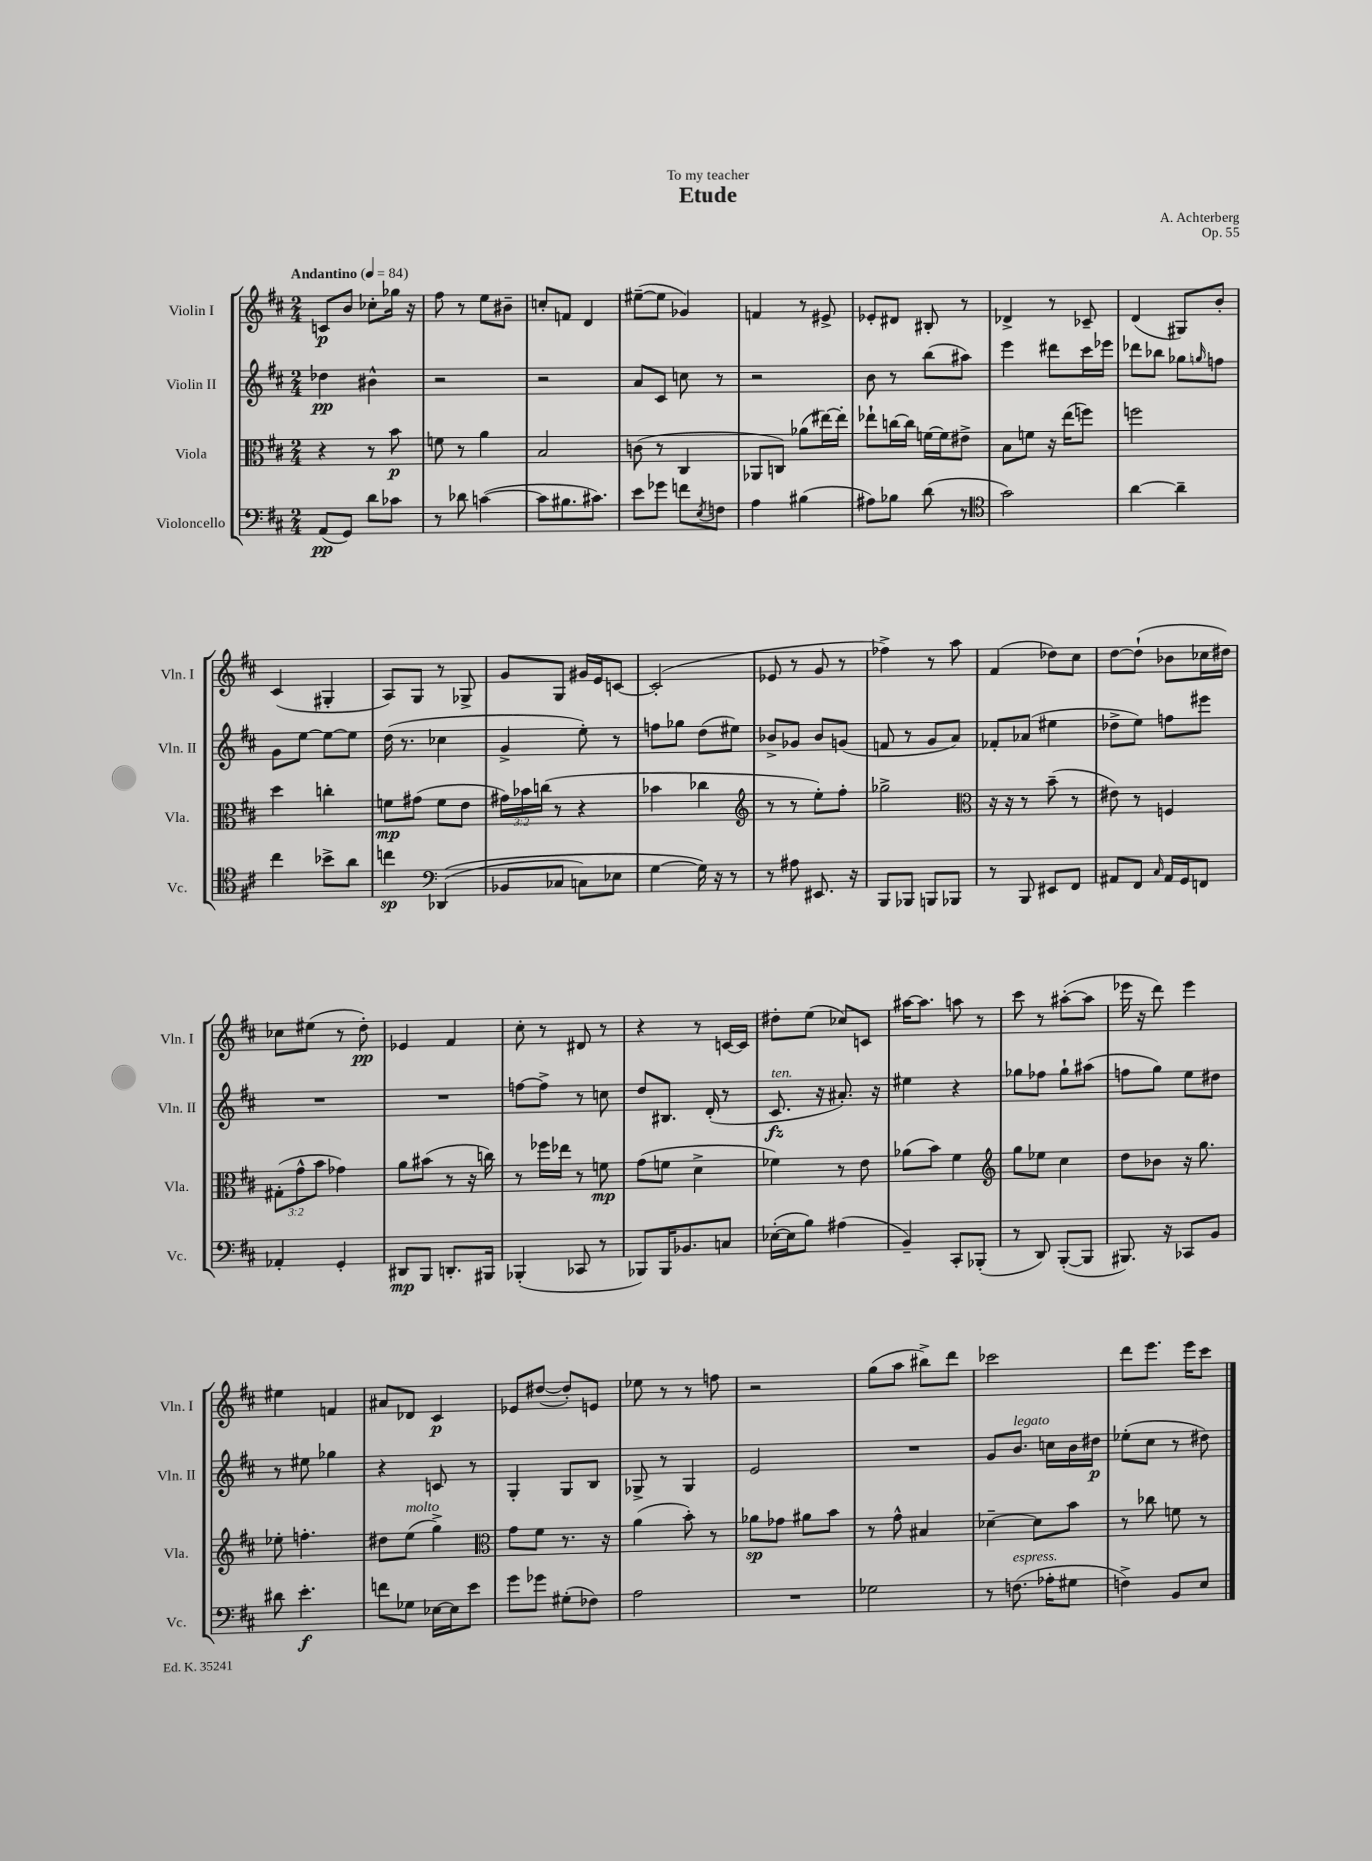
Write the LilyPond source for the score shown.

\header { title = "Etude" composer = "A. Achterberg" dedication = "To my teacher" opus = "Op. 55" }
<<
\new StaffGroup <<
\new Staff = "s0" \with { instrumentName = "Violin I" shortInstrumentName = "Vln. I" } {
    \clef treble \key d \major \numericTimeSignature \time 2/4 \tempo "Andantino" 4 = 84
    c'8\p b'8 ces''8-. ges''16 r16 |
    fis''8 r8 e''8 bis'8-- |
    c''8-. f'8 d'4 |
    eis''8~--( eis''8 ges'4) |
    f'4 r8 eis'8-> |
    ees'8-. dis'8 bis8-. r8 |
    des'4-> r8 ces'8-- |
    d'4( gis8) b'8-. |
    cis'4( gis4-. |
    a8) g8 r8 ges8-> |
    g'8 g8 gis'16 e'16 c'8~ |
    c'2-.( |
    ees'8 r8 g'8 r8 |
    fes''4->) r8 a''8 |
    fis'4( des''8) cis''8 |
    d''8~ d''8-!( bes'8 ces''16 dis''16) |
    ces''8 eis''8( r8 d''8-.\pp) |
    ees'4 fis'4 |
    cis''8-. r8 dis'8 r8 |
    r4 r8 c'16~ c'16 |
    dis''8-. e''8( ces''8) c'8 |
    ais''16~ ais''8. a''8 r8 |
    cis'''8 r8 ais''8~-.( ais''8 |
    ees'''16 r16 d'''8) ees'''4 |
    eis''4 f'4 |
    ais'8 des'8 cis'4\p |
    ees'8 dis''8~( dis''8-.) e'8 |
    ees''8 r8 r8 f''8 |
    r2 |
    g''8( a''8 bis''8->) d'''8 |
    ces'''2 |
    d'''8 e'''8. e'''16 cis'''8 \bar "|." |
}
\new Staff = "s1" \with { instrumentName = "Violin II" shortInstrumentName = "Vln. II" } {
    \clef treble \key d \major \numericTimeSignature \time 2/4
    des''4\pp bis'4-^ |
    r2 |
    r2 |
    a'8 cis'8 c''8 r8 |
    r2 |
    b'8 r8 b''8( ais''8) |
    e'''4 dis'''8 cis'''16 ees'''16 |
    des'''8 bes''8 ges''8 \grace { g''16 } f''8 |
    g'8 e''8~ e''8~ e''8 |
    d''16( r8. ces''4 |
    g'4-> e''8-.) r8 |
    f''8 ges''8 d''8( eis''8) |
    bes'8-> ges'8 bes'8 g'8( |
    f'8 r8 g'8 a'8) |
    fes'8-. aes'8( eis''4 |
    des''8-> e''8) f''8 eis'''8 |
    R2 |
    R2 |
    f''8~ f''8-> r8 c''8 |
    d''8 bis8. d'16-.( r8 |
    cis'8.\fz^\markup { \italic "ten." } r16 ais'8.-.) r16 |
    eis''4 r4 |
    ges''8 fes''8 ges''8-! ais''8( |
    f''8 g''8) e''8 dis''8 |
    r8 eis''8 ges''4 |
    r4 c'8 r8 |
    g4-. g8 b8 |
    ges8-> r8 ges4 |
    e'2 |
    R2 |
    g'8 b'8.^\markup { \italic "legato" } c''16 b'16 dis''16\p |
    ees''8-.( cis''8 r8 dis''8) \bar "|." |
}
\new Staff = "s2" \with { instrumentName = "Viola" shortInstrumentName = "Vla." } {
    \clef alto \key d \major \numericTimeSignature \time 2/4 \override Staff.TupletNumber.text = #tuplet-number::calc-fraction-text
    r4 r8 b'8\p |
    f'8 r8 a'4 |
    b2 |
    c'8( r8 cis4 |
    aes,8 c8) aes'8( eis''16~) eis''16-. |
    ees''8-! c''16~ c''16 f'16~ f'16 eis'8-> |
    b8 f'8 r16 e''16( f''8) |
    f''2 |
    d''4 c''4-. |
    f'8\mp gis'8( f'8 e'8 |
    \tuplet 3/2 { gis'16) bes'16 c''16( } r8 r4 |
    bes'4 ces''4 |
    \clef treble r8 r8 e''8-.) fis''8-. |
    ges''2-> |
    \clef alto r16 r16 r8 b'8--( r8 |
    eis'8) r8 f4 |
    \tuplet 3/2 { gis8-.( g'8-^ b'8 } ges'4) |
    a'8 bis'8( r8 r16 c''16) |
    r8 fes''16 ees''16 r8 f'8\mp |
    g'8( f'8 d'4-> |
    fes'4) r8 e'8 |
    aes'8( b'8) fis'4 |
    \clef treble g''8 ees''8 cis''4 |
    d''8 bes'8 r16 g''8. |
    ees''8-. f''4.-. |
    dis''8 e''8^\markup { \italic "molto" }( g''4->) |
    \clef alto g'8 fis'8 r8. r16 |
    a'4( b'8-.) r8 |
    aes'8\sp ges'8 ais'8 b'8 |
    r8 g'8-^ bis4 |
    des'4~-- des'8 b'8 |
    r8 ces''8 f'8 r8 \bar "|." |
}
\new Staff = "s3" \with { instrumentName = "Violoncello" shortInstrumentName = "Vc." } {
    \clef bass \key d \major \numericTimeSignature \time 2/4
    a,8\pp( g,8) d'8 ces'8 |
    r8 des'8 c'4~( |
    c'8 bis8. cis'8.) |
    e'8 ges'8 f'8 \acciaccatura { e8 } f8 |
    a4 bis4( |
    ais8) bes8 d'8( r8 |
    \clef tenor g'2) |
    a'4~ a'4-- |
    cis''4 bes'8-> a'8 |
    c''4\sp \clef bass des,4(\( |
    bes,8 ces8 c8) ees8 |
    g4~ g16\) r16 r8 |
    r8 ais8 eis,8. r16 |
    b,,8 bes,,8 b,,8 bes,,8 |
    r8 b,,8 eis,8 fis,8 |
    ais,8 fis,8 \grace { cis16 } ais,16 g,16 f,8 |
    aes,4-. g,4-. |
    dis,8\mp b,,8 d,8.-. bis,,16 |
    bes,,4-.( ces,8 r8 |
    bes,,8) bes,,16 bes,8. c8 |
    ees16~-.( ees16 b8) ais4( |
    b,4--) cis,8-. bes,,8-.( |
    r8 d,8) b,,8~-.( b,,8 |
    bis,,8.) r16 ces,8 b,8 |
    dis'8 e'4.-.\f |
    f'8 ges8 ees16~ ees16 e'8 |
    g'8 ges'8 gis8-.( fes8) |
    a2 |
    R2 |
    ges2 |
    r8 f8.^\markup { \italic "espress." }( aes16-. gis8 |
    f4->) b,8 e8 \bar "|." |
}
>>
>>
\layout { \context { \Score \remove "Bar_number_engraver" } }
